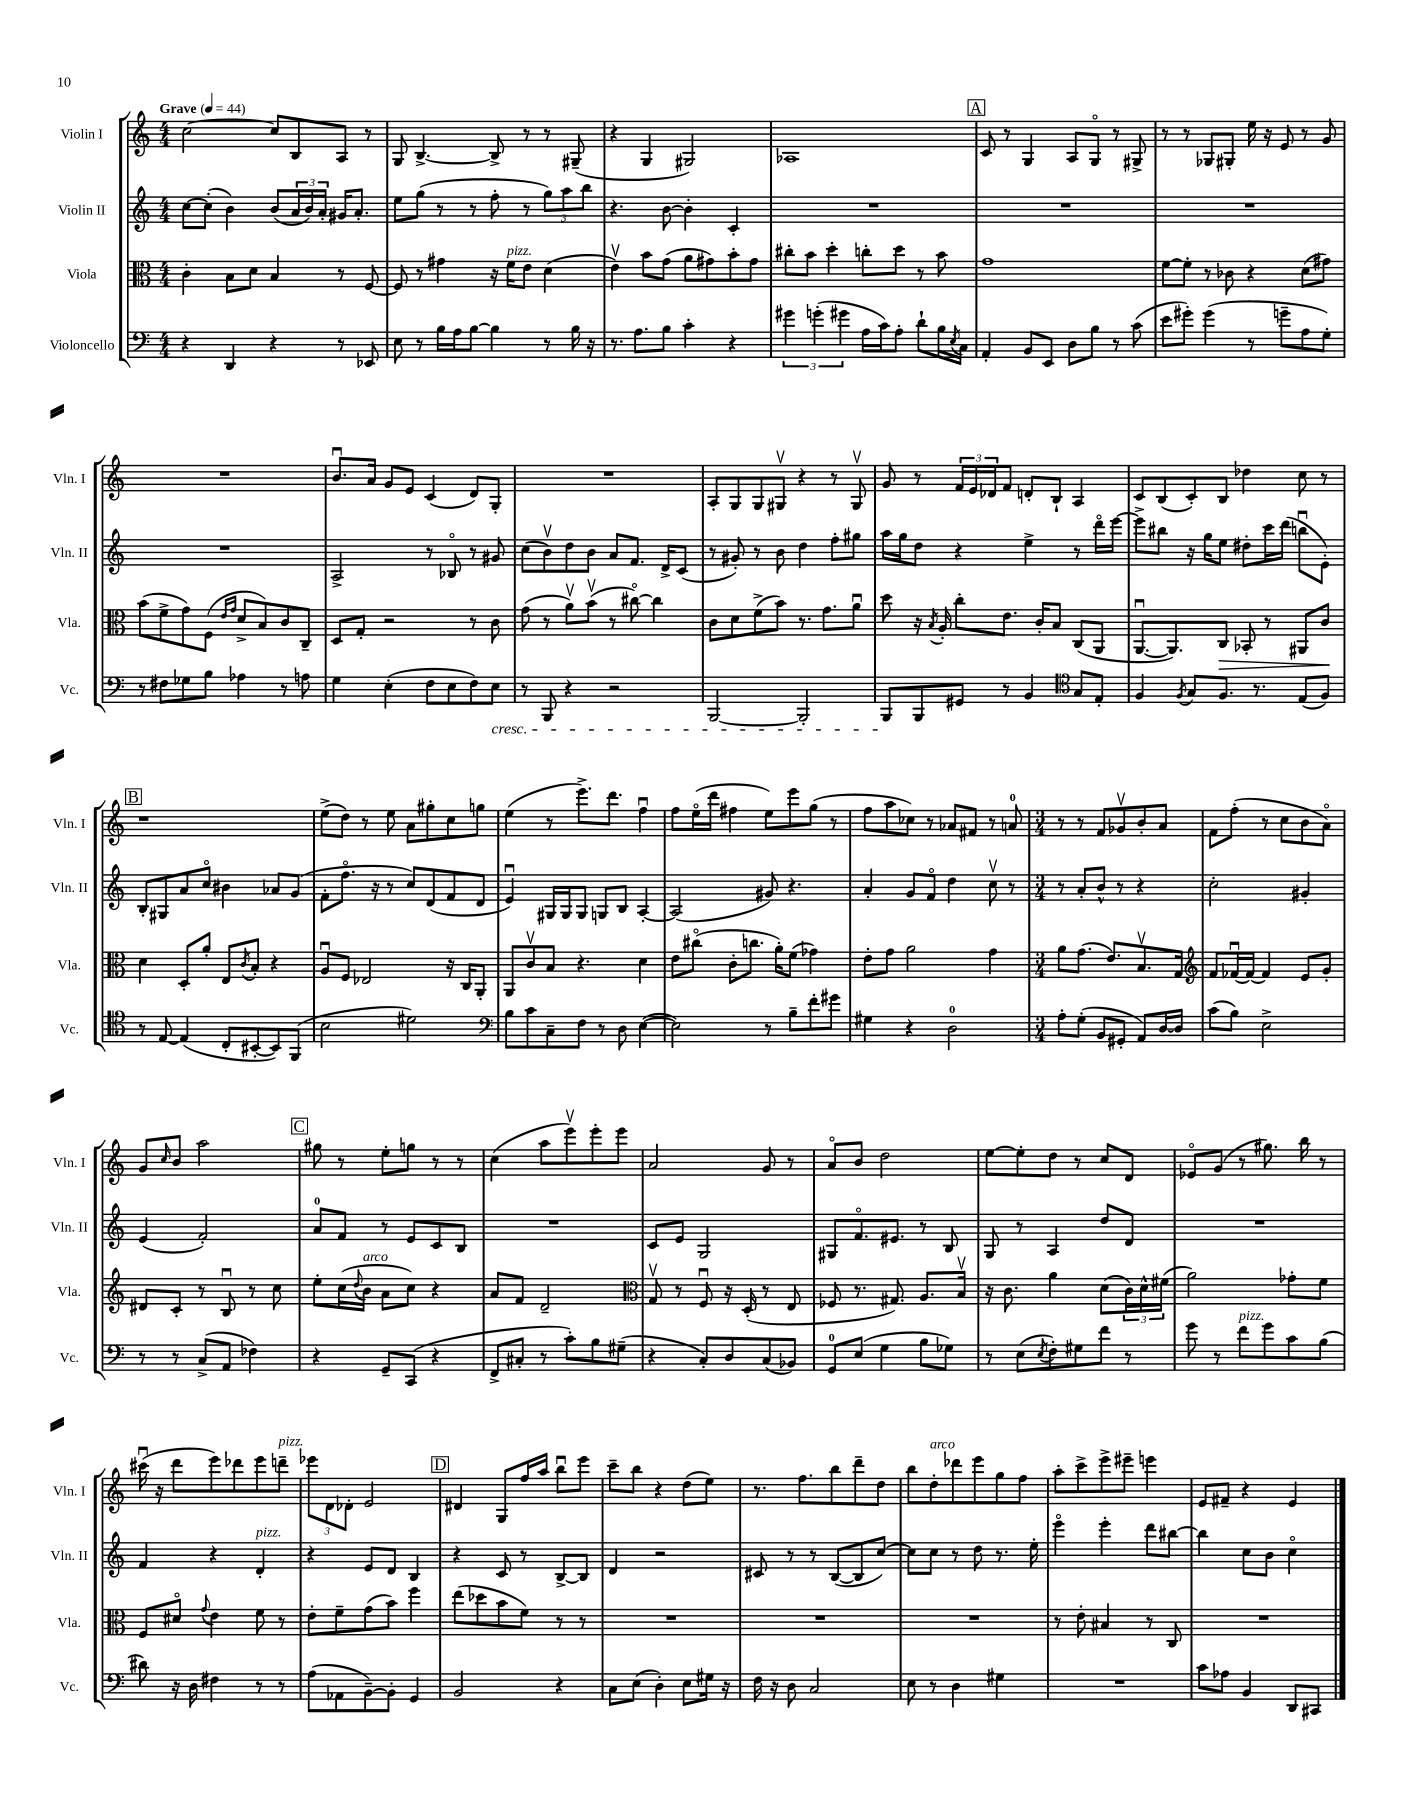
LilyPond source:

<<
\new StaffGroup <<
\new Staff = "s0" \with { instrumentName = "Violin I" shortInstrumentName = "Vln. I" } {
    \clef treble \key c \major \numericTimeSignature \time 4/4 \tempo "Grave" 4 = 44
    c''2~ c''8 b8 a8 r8 |
    g8 b4.~-> b8-> r8 r8 gis8--( |
    r4 g4 gis2) |
    aes1 |
    \mark \markup { \box "A" } c'8 r8 g4 a8 g8\flageolet r8 gis8-> |
    r8 r8 ges8 gis8-. e''16 r16 e'8 r8 g'8 |
    R1 |
    b'8.\downbow a'16 g'8 e'8 c'4( d'8) g8-. |
    R1 |
    a8-. g8 g8 gis8\upbow r4 r8 gis8\upbow |
    g'8 r8 \tuplet 3/2 { f'16 e'16 des'16 } f'8 d'8-. b8-! a4 |
    c'8 b8( c'8-.) b8 des''4 c''8 r8 |
    \mark \markup { \box "B" } r1 |
    e''8->( d''8) r8 e''8 a'8 gis''8-. c''8 g''8 |
    e''4( r8 e'''8.->) d'''8. f''4\downbow |
    f''8 e''16\flageolet( d'''16 fis''4 e''8) e'''8 g''8( r8 |
    f''8 a''8 ces''8) r8 aes'8 fis'8 r8 a'8-0 |
    \numericTimeSignature \time 3/4 r8 r8 f'8 ges'8\upbow b'8-. a'8 |
    f'8 f''8-.( r8 c''8 b'8 a'8\flageolet) |
    g'8 \grace { c''16 } b'8 a''2 |
    \mark \markup { \box "C" } gis''8 r8 e''8-. g''8 r8 r8 |
    c''4( a''8 e'''8\upbow) e'''8-. e'''8 |
    a'2 g'8 r8 |
    a'8\flageolet b'8 d''2 |
    e''8~ e''8-. d''8 r8 c''8 d'8 |
    ees'8\flageolet g'8( r8 gis''8.) b''16 r8 |
    cis'''16\downbow( r16 d'''8 e'''8) des'''8 e'''8 d'''8--^\markup { \italic "pizz." } |
    \tuplet 3/2 { ees'''8 d'8 des'8-. } e'2 |
    \mark \markup { \box "D" } dis'4 g8 f''16 a''16 b''8\downbow e'''8 |
    c'''8-- b''8 r4 d''8( e''8) |
    r8. f''8. b''8 d'''8-- d''8 |
    b''8 d''8-.^\markup { \italic "arco" } des'''8 e'''8 g''8 f''8 |
    a''8-. c'''8-> e'''8-> eis'''8-- e'''4 |
    e'8 fis'8-- r4 e'4 \bar "|." |
}
\new Staff = "s1" \with { instrumentName = "Violin II" shortInstrumentName = "Vln. II" } {
    \clef treble \key c \major \numericTimeSignature \time 4/4
    c''8~ c''8-.( b'4) b'8( \tuplet 3/2 { a'16 b'16) a'16-. } gis'16 a'8.-. |
    e''8 g''8( r8 r8 f''8-. r8 \tuplet 3/2 { g''8) a''8 b''8 } |
    r4. b'8~ b'4-. c'4-. |
    R1 |
    \mark \markup { \box "A" } R1 |
    R1 |
    R1 |
    a2-> r8 bes8\flageolet r8 gis'8 |
    c''8( b'8\upbow) d''8 b'8 a'8 f'8. d'16-> c'8( |
    r8 gis'8-.) r8 b'8 d''4 f''8-. gis''8 |
    a''16 g''16 d''8 r4 e''4-> r8 d'''16\flageolet e'''16~ |
    e'''8-> bis''8 r16 g''16 e''8 dis''8-. c'''16 d'''16( b''8\downbow e'8-.) |
    \mark \markup { \box "B" } b8-. gis8 a'8 c''8\flageolet bis'4 aes'8 g'8( |
    f'8-. f''8.\flageolet r16 r8 c''8) d'8( f'8 d'8 |
    e'4\downbow) gis16 gis16 gis8 g8 b8 a4~-. |
    a2( gis'8) r4. |
    a'4-. g'8 f'8\flageolet d''4 c''8\upbow r8 |
    \numericTimeSignature \time 3/4 r8 a'8-. b'8-^ r8 r4 |
    c''2-. gis'4-. |
    e'4( f'2-.) |
    \mark \markup { \box "C" } a'8-0 f'8 r8 e'8 c'8 b8 |
    R2. |
    c'8 e'8 g2 |
    gis8 f'8.\flageolet eis'8. r8 b8 |
    g8 r8 a4 d''8 d'8 |
    R2. |
    f'4 r4 d'4-.^\markup { \italic "pizz." } |
    r4 e'8 d'8 b4 |
    \mark \markup { \box "D" } r4 c'8 r8 b8~-> b8 |
    d'4 r2 |
    cis'8 r8 r8 b8~( b8 c''8~) |
    c''8 c''8 r8 d''8 r8. e''16-. |
    e'''4\flageolet e'''4-. d'''8 bis''8~ |
    bis''4 c''8 b'8 c''4\flageolet \bar "|." |
}
\new Staff = "s2" \with { instrumentName = "Viola" shortInstrumentName = "Vla." } {
    \clef alto \key c \major \numericTimeSignature \time 4/4
    c'4-. b8 d'8 b4 r8 f8~ |
    f8 r8 gis'4 r16 f'16^\markup { \italic "pizz." } e'8 d'4( |
    e'4\upbow) b'8 g'8( a'8 gis'8) b'8-. gis'8 |
    cis''8-. b'8 d''4-. c''8-. d''8 r8 b'8 |
    \mark \markup { \box "A" } g'1 |
    f'8~ f'8-. r8 ces'8 r4 d'8( gis'8) |
    b'8( f'8-> g'8) f8( \grace { e'16 g'16 } d'8-> b8) c'8 c8-- |
    d8 g8-. r2 r8 c'8 |
    g'8( r8 a'8\upbow) b'8\upbow( r8 cis''8~\flageolet) cis''4 |
    c'8 d'8 f'8->( b'8) r8. g'8. a'8\downbow |
    d''8 r16 \acciaccatura { b8 } a16-. c''8-. e'8. c'16-. b8 c8( a,8 |
    a,8.~\downbow a,8.) c8\> bes,8-. r8 ais,8 c'8\! |
    \mark \markup { \box "B" } d'4 d8-. a'8-. e8 \acciaccatura { c'8 } b8-. r4 |
    a8\downbow f8 ees2 r16 c16 a,8-. |
    a,8 c'8\upbow b8 r4. d'4 |
    e'8 cis''8\flageolet( c'8-. c''8. a'16-.) f'8( ges'4) |
    e'8-. g'8 a'2 g'4 |
    \numericTimeSignature \time 3/4 a'8 g'8.( e'8.) b8.\upbow g16 |
    \clef treble f'8 fes'16~\downbow fes'16~ fes'4 e'8 g'8-. |
    dis'8 c'8-. r8 b8\downbow r8 c''8 |
    \mark \markup { \box "C" } e''8-. c''16( \appoggiatura { d''8 } b'16^\markup { \italic "arco" } a'8 c''8) r4 |
    a'8 f'8 d'2-- |
    \clef alto g8\upbow r8 f8\downbow r16 d16-.( r8 e8 |
    fes8 r8. gis8.) a8. b16\upbow |
    r16 c'8. a'4 d'8( \tuplet 3/2 { c'16) d'16-^ fis'16( } |
    a'2) ges'8-. f'8 |
    f8 dis'8\flageolet \appoggiatura { g'8 } e'4 f'8 r8 |
    e'8-. f'8-- g'8( b'8) f''4 |
    \mark \markup { \box "D" } e''8( des''8 b'8 f'8) r8 r8 |
    R2. |
    R2. |
    R2. |
    r8 e'8-. bis4 r8 c8 |
    R2. \bar "|." |
}
\new Staff = "s3" \with { instrumentName = "Violoncello" shortInstrumentName = "Vc." } {
    \clef bass \key c \major \numericTimeSignature \time 4/4
    r4 d,4 r4 r8 ees,8 |
    e8 r8 b16 a16 b8~ b4 r8 b16 r16 |
    r8. a8. b8 c'4-. r4 |
    \tuplet 3/2 { gis'4 g'4-.( gis'4 } a16 c'16) a8-. d'8-! b16 \acciaccatura { e8 } c16 |
    \mark \markup { \box "A" } a,4-. b,8 e,8 d8 b8 r8 c'8( |
    e'8 gis'8-.) gis'4( r8 g'8-- a8 g8-.) |
    r8 fis8 ges8 b8 aes4 r8 a8 |
    g4 e4-.( f8 e8 f8) e8\cresc |
    r8 b,,8 r4 r2 |
    b,,2~ b,,2-. |
    b,,8\! b,,8 gis,8 r8 b,4 \clef tenor g8 e8-. |
    f4 \acciaccatura { f8 } g8 f8. r8. e8( f8) |
    \mark \markup { \box "B" } r8 e8~ e4( c8-. bis,8~-. bis,8) f,8( |
    b2 dis'2) |
    \clef bass b8 c'8 c8-- f8 r8 d8 e4~( |
    e2) r8 b8-- f'8-. gis'8 |
    gis4 r4 d2-0 |
    \numericTimeSignature \time 3/4 a8-. g8-.( b,8 gis,8-. a,8) d16~ d16 |
    c'8( b8) e2-> |
    r8 r8 c8->( a,8 fes4) |
    \mark \markup { \box "C" } r4 g,8-- c,8( r4 |
    f,8-> cis8-. r8 c'8-.) b8 gis8--( |
    r4 c8-.) d8 c8( bes,8) |
    g,8-0 e8( g4 b8 ges8) |
    r8 e8( \acciaccatura { e8 } f8-.) gis8 f'8 r8 |
    g'8 r8 f'8^\markup { \italic "pizz." } g'8 c'8 b8( |
    dis'8) r16 d16 fis4 r8 r8 |
    a8( aes,8 b,8~--) b,8-. g,4 |
    \mark \markup { \box "D" } b,2 r4 |
    c8 e8( d4-.) e8 gis16 r16 |
    f16 r16 d8 c2 |
    e8 r8 d4 gis4 |
    R2. |
    c'8 aes8 b,4 d,8 cis,8 \bar "|." |
}
>>
>>
\layout { \context { \Score \remove "Bar_number_engraver" } }
